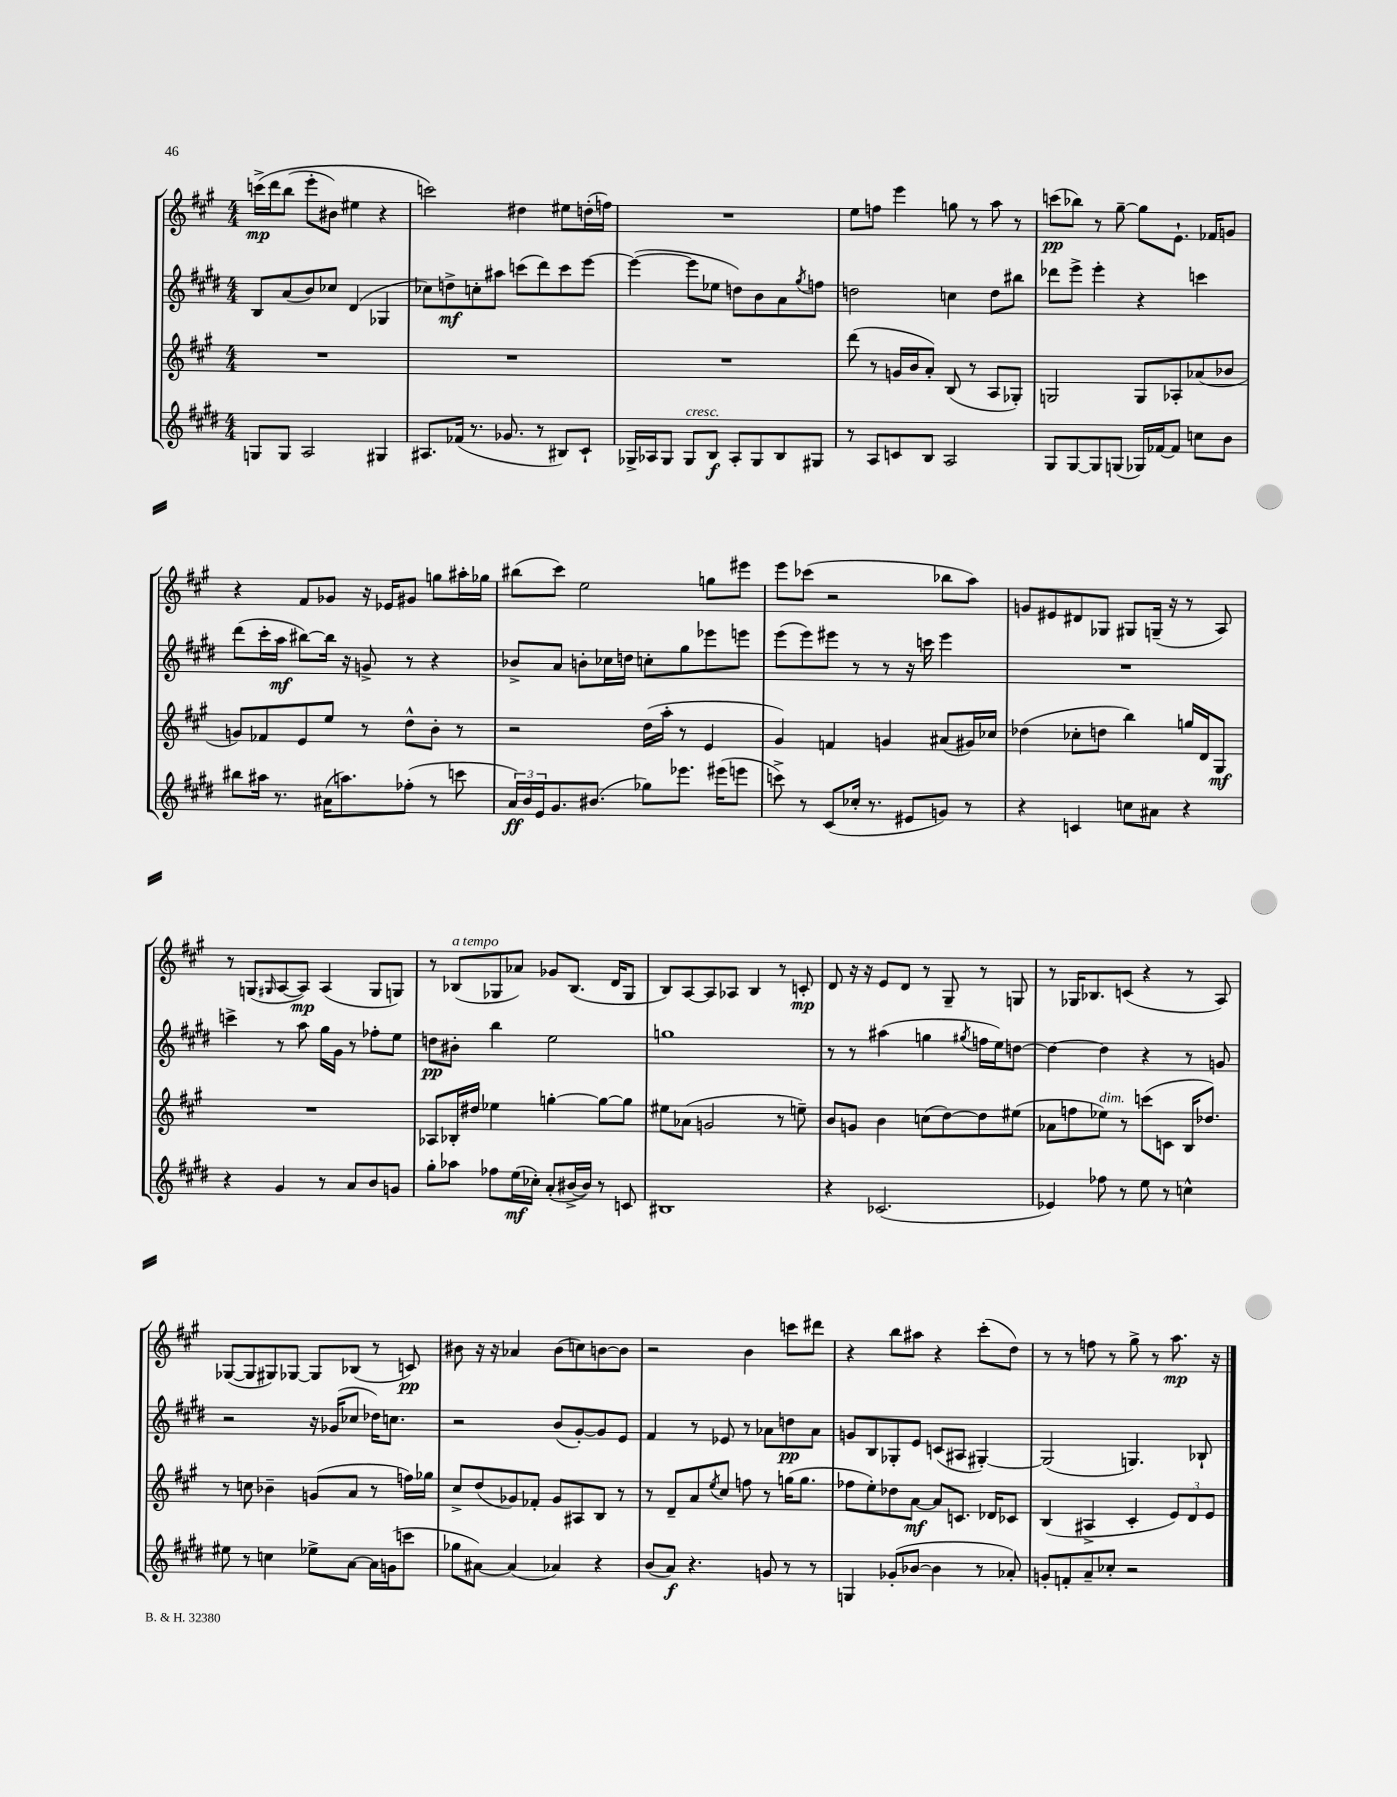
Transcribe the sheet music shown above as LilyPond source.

<<
\new StaffGroup <<
\new Staff = "s0" {
    \clef treble \key a \major \numericTimeSignature \time 4/4
    c'''16->\mp\( d'''16 b''8( e'''8-. bis'8) eis''4 r4 |
    c'''2\) dis''4 eis''8 d''16-.( f''16) |
    R1 |
    e''8 f''8 e'''4 g''8 r8 a''8 r8 |
    c'''8\pp( bes''8) r8 gis''8~-- gis''8 e'8.-! fes'16 g'8 |
    r4 fis'8 ges'8 r16 ees'16 gis'8 g''8 ais''16-. ges''16 |
    bis''8( cis'''8) e''2 g''8 eis'''8 |
    e'''8 ces'''8( r2 bes''8 a''8) |
    g'8 eis'8 dis'8 ges8 gis8 g16--( r16 r8 a8) |
    r8 g8( \grace { gis16 } a8~ a8\mp) a4( gis8 g8) |
    r8 bes8^\markup { \italic "a tempo" }( ges8 aes'8) ges'8 bes8.( d'16 ges8 |
    b8) a8~ a8 aes8 b4 r8 c'8-.\mp |
    d'8 r16 r16 e'8 d'8 r8 gis8-- r8 g8 |
    r8 ges16 bes8. c'8( r4 r8 a8) |
    ges8~( ges8 gis8) ges8~ ges8 bes8( r8 c'8\pp) |
    bis'8 r16 r16 aes'4 bis'8( c''8) b'8~ b'8 |
    r2 b'4 c'''8 dis'''8 |
    r4 b''8 ais''8 r4 cis'''8-.( d''8) |
    r8 r8 f''8 r8 gis''8-> r8 a''8.\mp r16 \bar "|." |
}
\new Staff = "s1" {
    \clef treble \key e \major \numericTimeSignature \time 4/4
    b8 a'8( b'8) ces''8 dis'4( ges4 |
    ces''8) d''8->\mf c''8-. ais''8 c'''8( dis'''8) c'''8 e'''8~ |
    e'''4~( e'''8 ees''8 d''8) b'8 a'8 \acciaccatura { gis''8 } f''8 |
    d''2 c''4 d''8 bis''8 |
    des'''8 e'''8-> e'''4-. r4 c'''4 |
    dis'''8( cis'''16-. a''16\mf bis''8~) bis''16 r16 g'8-> r8 r4 |
    bes'8-> a'8 b'8-. ces''16 d''16 c''8-. gis''8 ees'''8 e'''8 |
    e'''8( e'''8) eis'''8 r8 r8 r16 c'''16 eis'''4 |
    R1 |
    c'''4-> r8 a''8 gis''16 gis'16 r8 fes''8-. e''8 |
    d''8\pp bis'8-. b''4 e''2 |
    g''1 |
    r8 r8 ais''4( g''4 \acciaccatura { gis''8 } f''16 e''16) d''8~ |
    d''4~ d''4 r4 r8 g'8 |
    r2 r16 ges'16( ces''8 des''16) c''8. |
    r2 b'8( gis'8~-.) gis'8 e'8 |
    fis'4 r8 ees'8 r8 aes'8 d''8\pp aes'8 |
    g'8 b8 ges8-. e'8 c'8( ais8 gis4~-.) |
    gis2( g4.) bes8-! \bar "|." |
}
\new Staff = "s2" {
    \clef treble \key a \major \numericTimeSignature \time 4/4
    R1 |
    R1 |
    R1 |
    d'''8( r8 g'16 b'16 a'8-.) b8( r8 a8 ges8-.) |
    g2 g8 aes8-. aes'8( bes'8 |
    g'8) fes'8 e'8 e''8 r8 d''8-^ b'8-. r8 |
    r2 d''16( a''16-. r8 e'4 |
    gis'4) f'4 g'4 ais'8( gis'16) ces''16 |
    des''4( ces''8-. d''8 b''4) g''16 d'16 gis8\mf |
    R1 |
    aes8 bes16-. dis''16 ees''4 g''4~-. g''8~ g''8 |
    eis''8 aes'8( g'2 r8 e''8--) |
    b'8 g'8 b'4 c''8( d''8~) d''8 eis''8( |
    aes'8 f''8 ees''8^\markup { \italic "dim." }) r8 c'''8( c'8 b16 des''8.) |
    r8 c''8 bes'4-- g'8( a'8 r8 f''16) ges''16 |
    cis''8-> d''8( ges'8) fes'8-. ges'8 ais8 b8 r8 |
    r8 d'8-- a'8 \acciaccatura { e''8 } cis''8 f''8 r8 g''16( g''8. |
    fes''8 e''8-.) des''8 a'8~\mf a'8 c'8. des'16 ces'8 |
    b4( ais4-> cis'4-. \tuplet 3/2 { e'8) d'8 e'8 } \bar "|." |
}
\new Staff = "s3" {
    \clef treble \key e \major \numericTimeSignature \time 4/4
    g8 g8 a2 gis4 |
    ais8. fes'16( r8. ges'8. r8 bis8) cis'8-! |
    ges16-> aes16 ges8 ges8^\markup { \italic "cresc." } b8\f aes8-. ges8 b8 gis8 |
    r8 a8 c'8 b8 a2 |
    gis8 gis8~ gis8 g8( ges16) fes'16~ fes'8 c''8 b'8 |
    bis''8 ais''16 r8. ais'16( a''8.) fes''8-.( r8 c'''8 |
    \tuplet 3/2 { a'16\ff) b'16 e'16 } gis'8. bis'8.( ges''8) ees'''8. eis'''16( e'''8 |
    c'''8->) r8 cis'8( ces''16-. r8. eis'8 g'8) r8 |
    r4 c'4 c''8 ais'8 r4 |
    r4 gis'4 r8 a'8 b'8 g'8 |
    gis''8-. aes''8 fes''8 e''16\mf( ces''16-.) a'8-.( bis'16~-> bis'16) r8 c'8 |
    bis1 |
    r4 ces'2.( |
    ees'4) fes''8 r8 e''8 r8 c''4-^ |
    eis''8 r8 c''4 ees''8-> a'8~ a'16 g'16( c'''8 |
    ges''8 ais'8~) ais'4( aes'4) r4 |
    b'8( a'8\f) r4. g'8 r8 r8 |
    g4 ges'8-.( bes'8~ bes'4 r8 aes'8-.) |
    g'8-. f'8-. a'8-- ces''8-. r2 \bar "|." |
}
>>
>>
\layout { \context { \Score \remove "Bar_number_engraver" } }
